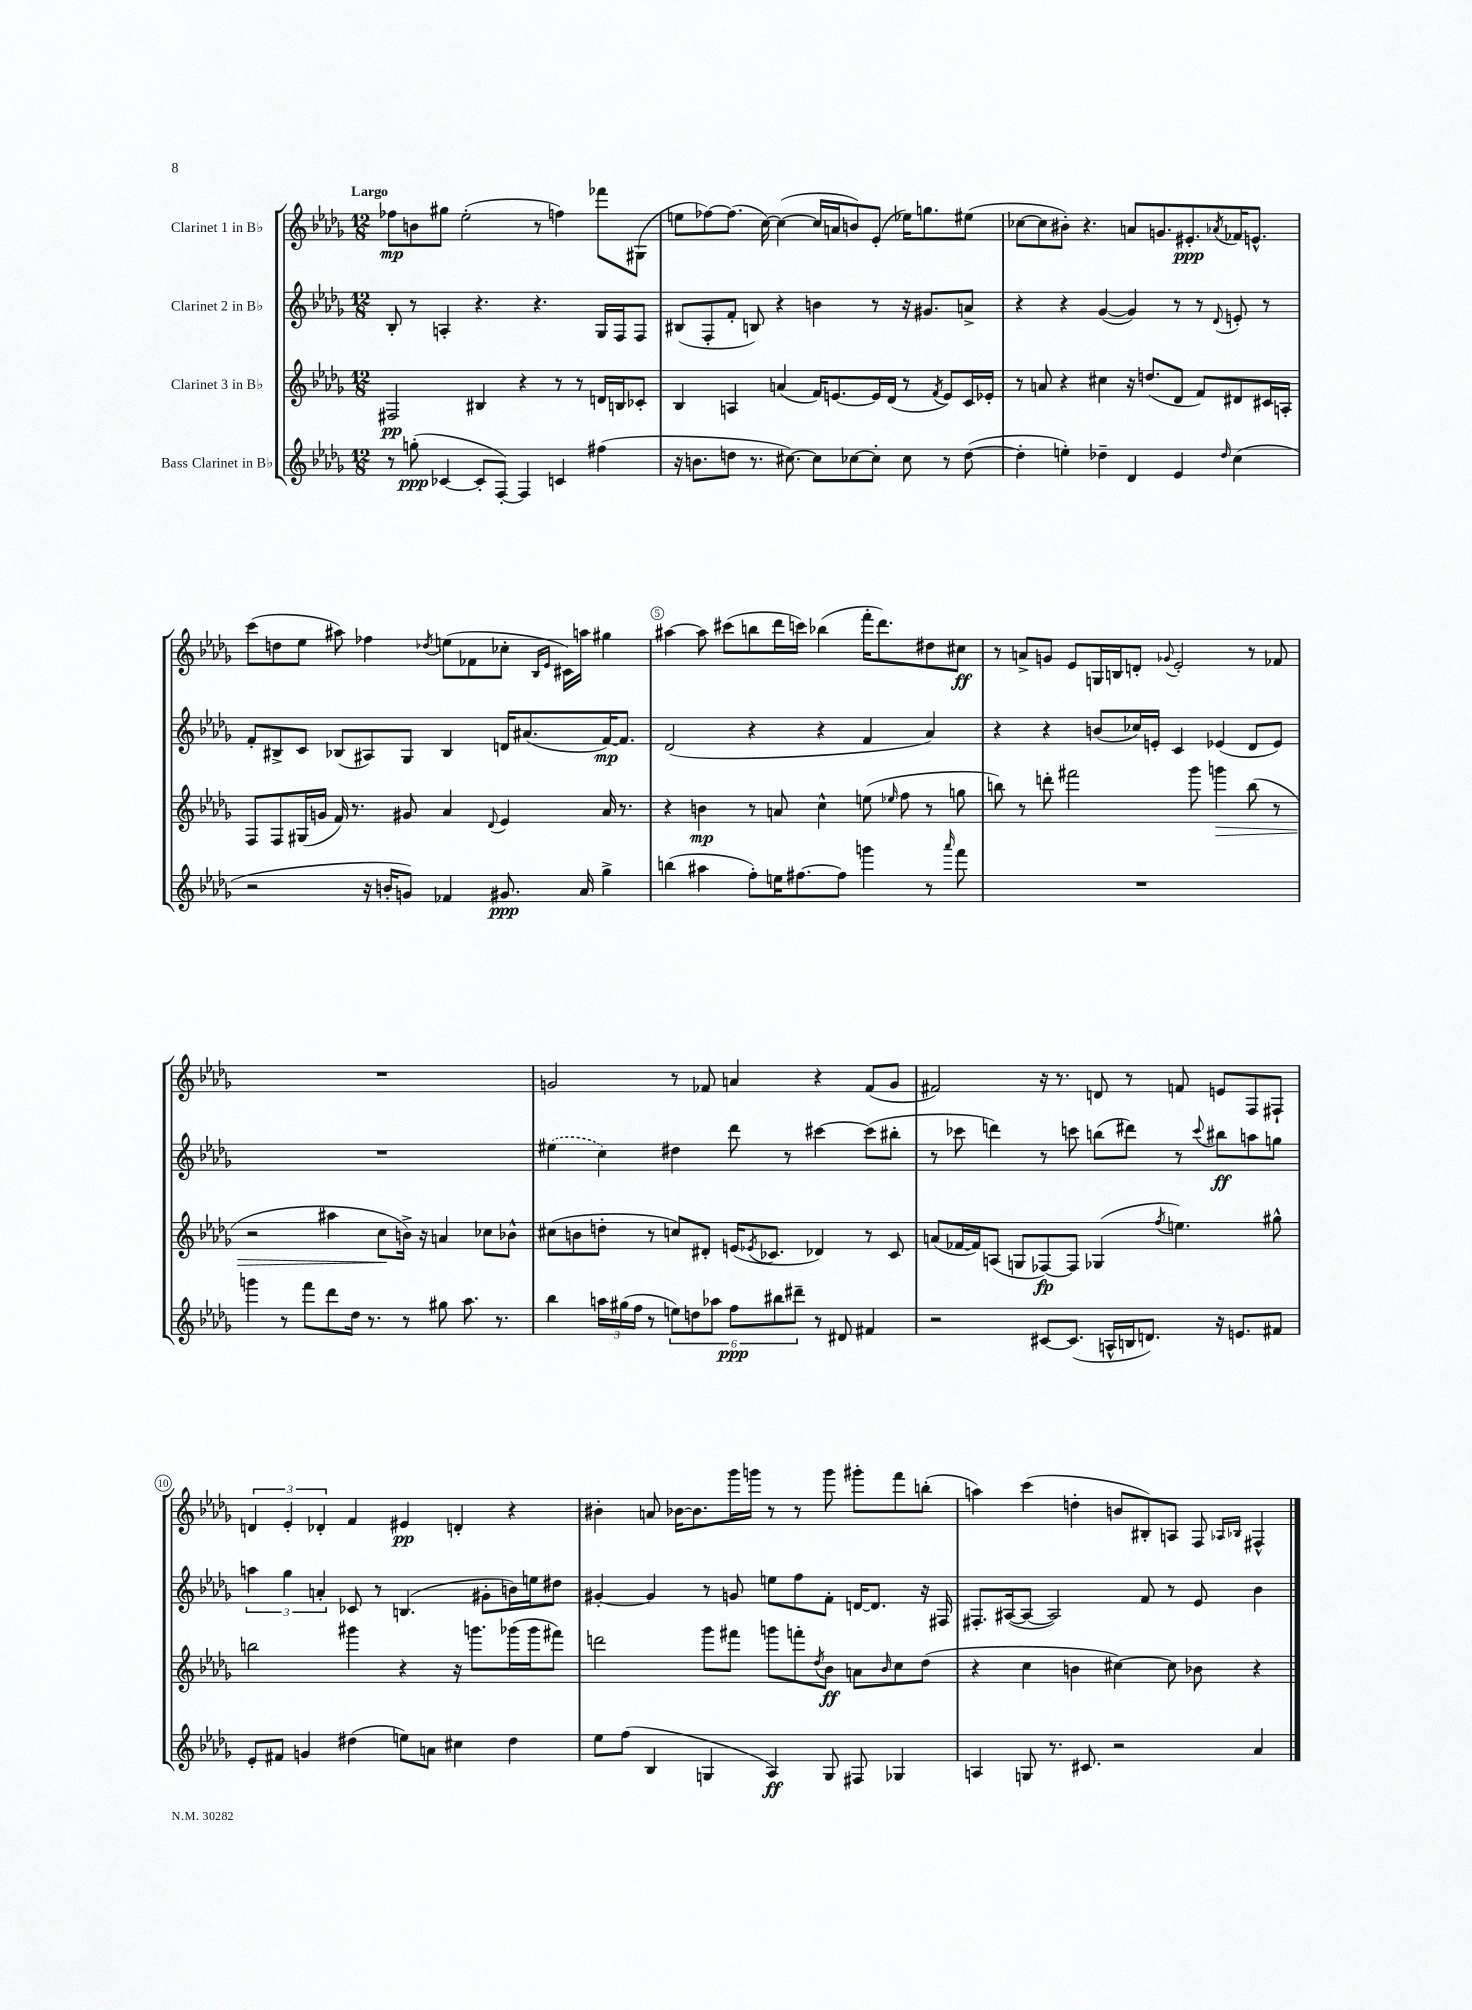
<<
\new StaffGroup <<
\new Staff = "s0" \with { instrumentName = "Clarinet 1 in Bb" } {
    \clef treble \key des \major \numericTimeSignature \time 12/8 \tempo "Largo"
    fes''8\mp b'8 gis''8 ees''2-.( r8 f''4) fes'''8 gis8( |
    e''8 fes''8~) fes''8.( c''16~) c''4~( c''16 a'16 b'8) ees'8-.( ees''16) g''8. eis''8( |
    ces''8~ ces''8 bis'8-.) r4. a'8 g'8. eis'8.-.\ppp \acciaccatura { aes'8 } fes'16 e'8.-^ |
    c'''8( d''8 ees''8 ais''8) fes''4 \acciaccatura { des''8 } e''8( fes'8 ces''8-. \grace { bes16 ees'16 } cis'16) a''16 gis''4 |
    ais''4~ ais''8 cis'''8( b''8 des'''16 c'''16) bes''4( f'''16-. des'''8.) dis''8 cis''8\ff |
    r8 a'8-> g'8 ees'8 g16 b16 d'8-. \appoggiatura { ges'8 } ees'2-. r8 fes'8 |
    R1. |
    g'2 r8 fes'8 a'4 r4 fes'8( g'8 |
    fis'2) r16 r8. d'8 r8 f'8 e'8 f8 fis8-! |
    \tuplet 3/2 { d'4 ees'4-. des'4-. } f'4 eis'4\pp d'4-. r4 |
    bis'4-. a'8 bes'16~ bes'8. ges'''16 g'''16 r8 r8 g'''8 gis'''8-. f'''8 b''8-.( |
    a''4) c'''4( d''4-. b'8 bis8-.) a8 f8 \grace { aes16 bes16 } fis4-^ \bar "|." |
}
\new Staff = "s1" \with { instrumentName = "Clarinet 2 in Bb" } {
    \clef treble \key des \major \numericTimeSignature \time 12/8
    bes8-. r8 a4-. r4. r4. ges16 f16 f8 |
    bis8( f8-. f'8-. b8) r4 b'4 r8 r16 gis'8. a'8-> |
    r4 r4 ges'4~( ges'4) r8 r8 \appoggiatura { des'8 } e'8-. r8 |
    f'8-. bis8-> c'8 bes8( ais8) ges8 bes4 d'16 ais'8.( f'16~\mp) f'8. |
    des'2( r4 r4 f'4 aes'4) |
    r4 r4 b'8( ces''16) e'16-. c'4 ees'4( des'8 ees'8) |
    R1. |
    \once \slurDashed eis''4( c''4) dis''4 des'''8 r8 cis'''4~ cis'''8( bis''8-. |
    r8 ces'''8 d'''4) r8 c'''8 b''8( dis'''8) r8 \appoggiatura { c'''8 } bis''8\ff a''8 g''8 |
    \tuplet 3/2 { a''4 ges''4 a'4-. } ces'8 r8 b4.( gis'8-. b'16) e''16 dis''8 |
    gis'4~-. gis'4 r8 g'8 e''8 f''8 f'8-. d'16~ d'8. r16 fis16 |
    fis8.-. ais16~( ais8~ ais2) f'8 r8 ees'8 bes'4 \bar "|." |
}
\new Staff = "s2" \with { instrumentName = "Clarinet 3 in Bb" } {
    \clef treble \key des \major \numericTimeSignature \time 12/8
    fis2\pp bis4 r4 r8 r8 d'16 b16 ces'8-. |
    bes4 a4 a'4( f'16) e'8.~ e'16 des'16( r8 \acciaccatura { f'8 } e'8) c'16 ees'16-. |
    r8 a'8 r4 cis''4 r16 d''8.( des'8 f'8) dis'8 cis'16 a16-. |
    f8 f8 gis16( g'16 f'16) r8. gis'8 aes'4 \appoggiatura { des'8 } ees'4 aes'16 r8. |
    r4 b'4\mp r8 a'8 c''4-^ e''8( \grace { ees''16 } f''8 r8 g''8 |
    b''8) r8 d'''8-. fis'''2 ges'''8 g'''4\> b''8( r8 |
    r2 ais''4 c''8\! b'16->) r16 a'4 ces''8 bes'8-^ |
    cis''8( b'8 d''8-. r8 c''8) dis'8-. e'16( \acciaccatura { ees'8 } ces'8. des'4) r8 ces'8 |
    a'8( fes'16~ fes'16) a8( g8 fes8~\fp) fes8 ges4( \acciaccatura { f''8 } e''4.) gis''8-^ |
    b''2 gis'''4 r4 r16 g'''8. ges'''16( ges'''16 fis'''8) |
    d'''2 ges'''8 fis'''8 g'''8 f'''8-. \acciaccatura { des''8 } bes'8\ff a'8 \grace { bes'16 } c''8 des''8( |
    r4 c''4 b'4 cis''4~) cis''8 bes'8 r4 \bar "|." |
}
\new Staff = "s3" \with { instrumentName = "Bass Clarinet in Bb" } {
    \clef treble \key des \major \numericTimeSignature \time 12/8
    r8 g''8-.\ppp( ces'4~ ces'8-. f8~-.) f4 c'4 fis''4( |
    r16 b'8. d''8 r8. cis''8.~) cis''8 ces''8~ ces''8-. ces''8 r8 d''8~( |
    d''4-. e''4-.) des''4-- des'4 ees'4 \grace { des''16 } c''4( |
    r2 r16 b'16-. g'8) fes'4 gis'8.\ppp aes'16 ges''4-> |
    b''4( ais''4 f''8-.) e''16 fis''8.~ fis''8 g'''4 r8 \grace { aes'''16 } f'''8 |
    R1. |
    g'''4 r8 f'''8 des'''8 des''16 r8. r8 gis''8 aes''8. r8. |
    bes''4 \tuplet 3/2 { a''16 gis''16( f''16 } r8 \tuplet 6/4 { e''8) d''8 aes''8 f''8\ppp bis''8 dis'''8-- } r8 dis'8 fis'4 |
    r2 cis'8~ cis'8.( a16-^ b16 d'8.) r16 e'8. fis'8 |
    ees'8-. fis'8 g'4 dis''4( e''8) a'8 cis''4 dis''4 |
    ees''8 f''8( bes4 g4 aes4\ff) g8 fis8 ges4 |
    a4 g8 r8. cis'8. r2 aes'4 \bar "|." |
}
>>
>>
\layout { \context { \Score \override BarNumber.break-visibility = ##(#f #t #t) barNumberVisibility = #(every-nth-bar-number-visible 5) \override BarNumber.stencil = #(make-stencil-circler 0.1 0.3 ly:text-interface::print) } }
